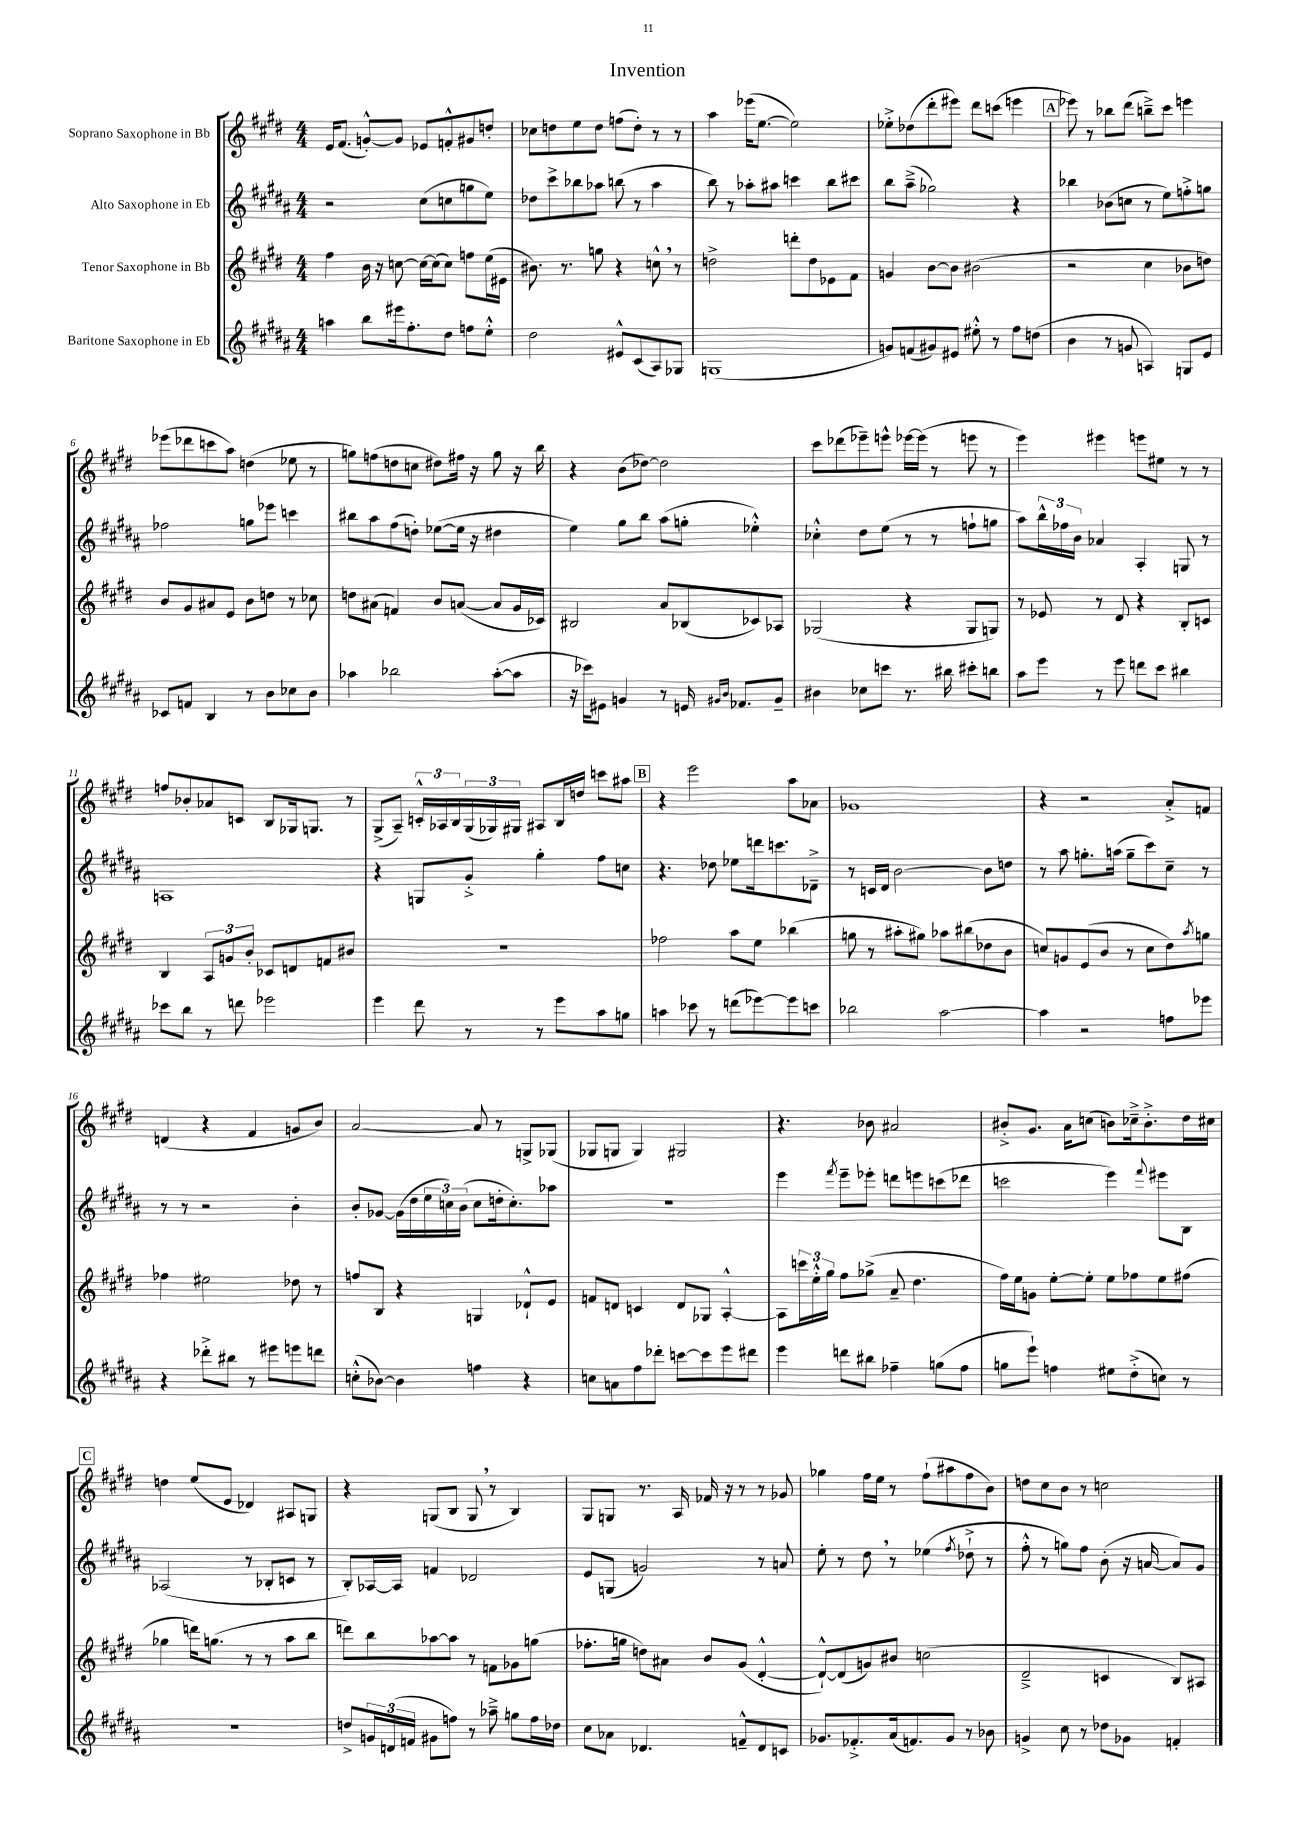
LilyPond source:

\header { title = "Invention" }
<<
\new StaffGroup <<
\new Staff = "s0" \with { instrumentName = "Soprano Saxophone in Bb" } {
    \clef treble \key e \major \numericTimeSignature \time 4/4
    e'16 fis'8.( g'8~-.-^) g'8 ees'8 f'8-.-^ gis'8 d''8-. |
    ces''8 d''8 e''8 d''8 f''8( d''8-.) r8 r8 |
    a''4 ees'''16( e''8.~ e''2) |
    ees''8-.-> des''8( dis'''8-. eis'''8) dis'''8 c'''8( e'''4 |
    \mark \markup { \box "A" } ees'''8) r8 bes''8 dis'''8( b''8--->) cis'''8 e'''4 |
    ees'''8( des'''8 c'''8 a''8) d''4( ees''8 r8 |
    g''8) f''8( d''8 c''8 dis''8) fis''16 r16 g''8 r16 b''16 |
    r4 b'8( des''8~) des''2 |
    cis'''8 des'''8( ees'''8--) e'''8-^ ees'''16~ ees'''16( r8 e'''8 r8 |
    e'''4) eis'''4 e'''8 eis''8 r8 r8 |
    f''8 bes'8-. aes'8 c'8 b8 ges16 g8. r8 |
    gis8->( a8--) \tuplet 3/2 { c'16-.-^ aes16 b16 } \tuplet 3/2 { gis16( ges16) gis16 } ais8 b16 d''16 c'''8 ais''8 |
    \mark \markup { \box "B" } r4 e'''2 a''8 aes'8 |
    ges'1 |
    r4 r2 a'8-.-> f'8 |
    d'4( r4 fis'4 g'8 b'8) |
    a'2~ a'8 r8 g8-> ges8( |
    ges8 g8 g4) gis2 |
    r4. bes'8 ais'2 |
    bis'8-.-> gis'8. a'16 c''8( b'8) ces''16---> b'8.-.-> dis''16 cis''16 |
    \mark \markup { \box "C" } d''4 e''8( e'8 des'4) ais8 g8 |
    r4 g8( b8 g8 \breathe r8 b4) |
    gis8 g8 r8. a16 fes'16 r16 r8 r8 ges'8 |
    ges''4 fis''16 e''16 r8 fis''8-!( ais''8 fis''8 b'8) |
    d''8 cis''8 b'8 r8 c''2 \bar "|." |
}
\new Staff = "s1" \with { instrumentName = "Alto Saxophone in Eb" } {
    \clef treble \key b \major \numericTimeSignature \time 4/4
    r2 cis''8( c''8 g''8 e''8) |
    des''8 cis'''8-> bes''8 aes''8 b''8( r8 aes''4 |
    b''8) r8 aes''8-. ais''8 c'''4 b''8 cis'''8 |
    b''8 ais''8--->( ges''2) r4 |
    \mark \markup { \box "A" } bes''4 bes'8( c''8 r8 e''8) f''8-.-> g''8 |
    fes''2 g''8 ees'''8 c'''4 |
    bis''8 ais''8 fis''8( d''8-.) ees''8~( ees''16 r16 dis''4 |
    e''4) gis''8 b''8 ais''8( g''8-. ees''4-.-^) |
    ces''4-.-^ dis''8 e''8( r8 r8 f''8-! g''8 |
    ais''8) \tuplet 3/2 { b''16-^ fes''16 b'16 } aes'4 ais4-. g8 r8 |
    a1 |
    r4 g8 gis'8-.-> gis''4-. fis''8 c''8 |
    \mark \markup { \box "B" } r4. des''8 ees''8 d'''16 c'''8. des'8---> |
    r8 c'16 dis'16 b'2~ b'8 d''8 |
    r8 ais''8 g''8.-. a''16( g''8-- cis'''8) cis''8-- r8 |
    r8 r8 r2 b'4-. |
    b'8-. ges'8~ ges'16( dis''16 \tuplet 3/2 { e''16 c''16) b'16( } c''8 d''16-. c''8.-.) aes''8 |
    R1 |
    e'''4 \acciaccatura { fis'''8 } e'''8-- ees'''8-. d'''8 e'''8 c'''8( des'''8 |
    c'''2 e'''4) \appoggiatura { fis'''8 } eis'''8 b8 |
    \mark \markup { \box "C" } aes2( r8 bes8-. c'8 r8 |
    b8-.) aes16~ aes16 f'4 des'2 |
    e'8 g8( g'2) r8 a'8 |
    e''8-. r8 dis''8 \breathe r8 ees''4( \acciaccatura { fis''8 } des''8-!-> r8 |
    fis''8-.-^ r8 g''8) fis''8 b'8-.( r16 a'16~ a'8) gis'8 \bar "|." |
}
\new Staff = "s2" \with { instrumentName = "Tenor Saxophone in Bb" } {
    \clef treble \key e \major \numericTimeSignature \time 4/4
    fis''4 b'16 r16 c''8~ c''16~ c''16( c''8) f''8 e''16( eis'16 |
    bis'8.) r8. g''8 r4 c''8-^ \breathe r8 |
    d''2-> d'''8-. d''8 ees'8 fis'8 |
    g'4 b'8~ b'8 bis'2( |
    \mark \markup { \box "A" } r2 cis''4 bes'8 d''8) |
    b'8 gis'8 ais'8 e'8 b'8 d''8 r8 ces''8 |
    d''8 ais'8( f'4) b'8 a'8~( a'8 gis'16 ces'16) |
    bis2 a'8 bes8( ces'8) aes8 |
    ges2( r4 ges8 g8) |
    r8 ees'8 r8 dis'8 r4 b8-. c'8 |
    b4 \tuplet 3/2 { a8 g'8 b'8-. } ces'8 d'8 f'8 bis'8 |
    R1 |
    \mark \markup { \box "B" } fes''2 a''8 e''8 bes''4( |
    g''8 r8 ais''8-. gis''8) aes''8 bis''8( des''8 b'8 |
    c''8) g'8 e'8( b'8 r8 c''8 dis''8) \acciaccatura { a''8 } g''8 |
    fes''4 eis''2 des''8 r8 |
    f''8 b8 r4 g4 des'8-!-^ e'8 |
    f'8 d'8 c'4 d'8 ges8 a4~-.-^ |
    a8 \tuplet 3/2 { c'''16 e''16-.-^ gis''16 } fis''8 ges''8->( a'8-- dis''4. |
    fis''16) e''16 g'8 e''8~-. e''8-. e''8 fes''8 e''8 fis''8( |
    \mark \markup { \box "C" } ges''4 d'''16) g''8.( r8 r8 a''8 b''8 |
    d'''8) b''8 aes''8~ aes''8 r8 f'8 ges'8 g''8( |
    fes''8.-. g''16 d''8) ais'8 b'8 gis'8( dis'4~-.-^ |
    dis'8~-!-^) dis'8( g'8) bis'8 c''2( |
    dis'2---> c'4 b8) ais8 \bar "|." |
}
\new Staff = "s3" \with { instrumentName = "Baritone Saxophone in Eb" } {
    \clef treble \key b \major \numericTimeSignature \time 4/4
    a''4 b''8 eis'''16 fis''8.-. dis''8 f''8 e''8-.-^ |
    dis''2 eis'8-^ cis'8( ais8) ges8 |
    g1( |
    g'8) f'8( gis'8) eis'8 eis''8-.-^ r8 fis''8 d''8( |
    \mark \markup { \box "A" } b'4 r8 g'8 a4) g8 e'8 |
    ces'8 f'8 b4 r8 b'8 ces''8 b'8 |
    aes''4 bes''2 aes''8~-.( aes''8 |
    r16 ces'''16) eis'8 g'4 r8 e'16 \grace { gis'16 b'16 } fes'8. gis'8-- |
    bis'4 ces''8 c'''8 r8. bis''16 cis'''8-. b''8 |
    ais''8 e'''8 r8 e'''8 d'''8 cis'''8 bis''4 |
    ces'''8 b''8 r8 d'''8 ees'''2 |
    e'''4 dis'''8 r8 r8 e'''8 ais''8 g''8 |
    \mark \markup { \box "B" } a''4 ces'''8 r8 d'''8( ees'''8~) ees'''8 c'''8 |
    bes''2 ais''2~ |
    ais''4 r2 f''8 ees'''8 |
    r4 des'''8-.-> bis''8 r8 eis'''8 e'''8 d'''8 |
    c''8-.-^( bes'8~) bes'4 f''4 r4 |
    c''8 a'8 fis''8 des'''8-. c'''8~ c'''8 e'''8 dis'''8 |
    e'''4 d'''8 bis''8 fes''4-- g''8( fes''8 |
    g''8 e'''8-!) f''4 eis''8 dis''8-.->( c''8) r8 |
    \mark \markup { \box "C" } R1 |
    d''8-> \tuplet 3/2 { g'16 d'16( f'16 } gis'8 f''8) r8 aes''8---> g''8 f''16 des''16 |
    cis''8 aes'8 des'4. f'8---^ des'8 c'8 |
    ges'8. fes'8.-.-> ais'16( f'8.) ges'8 r8 bes'8 |
    g'4-> cis''8 r8 des''8 ges'8 f'4-. \bar "|." |
}
>>
>>
